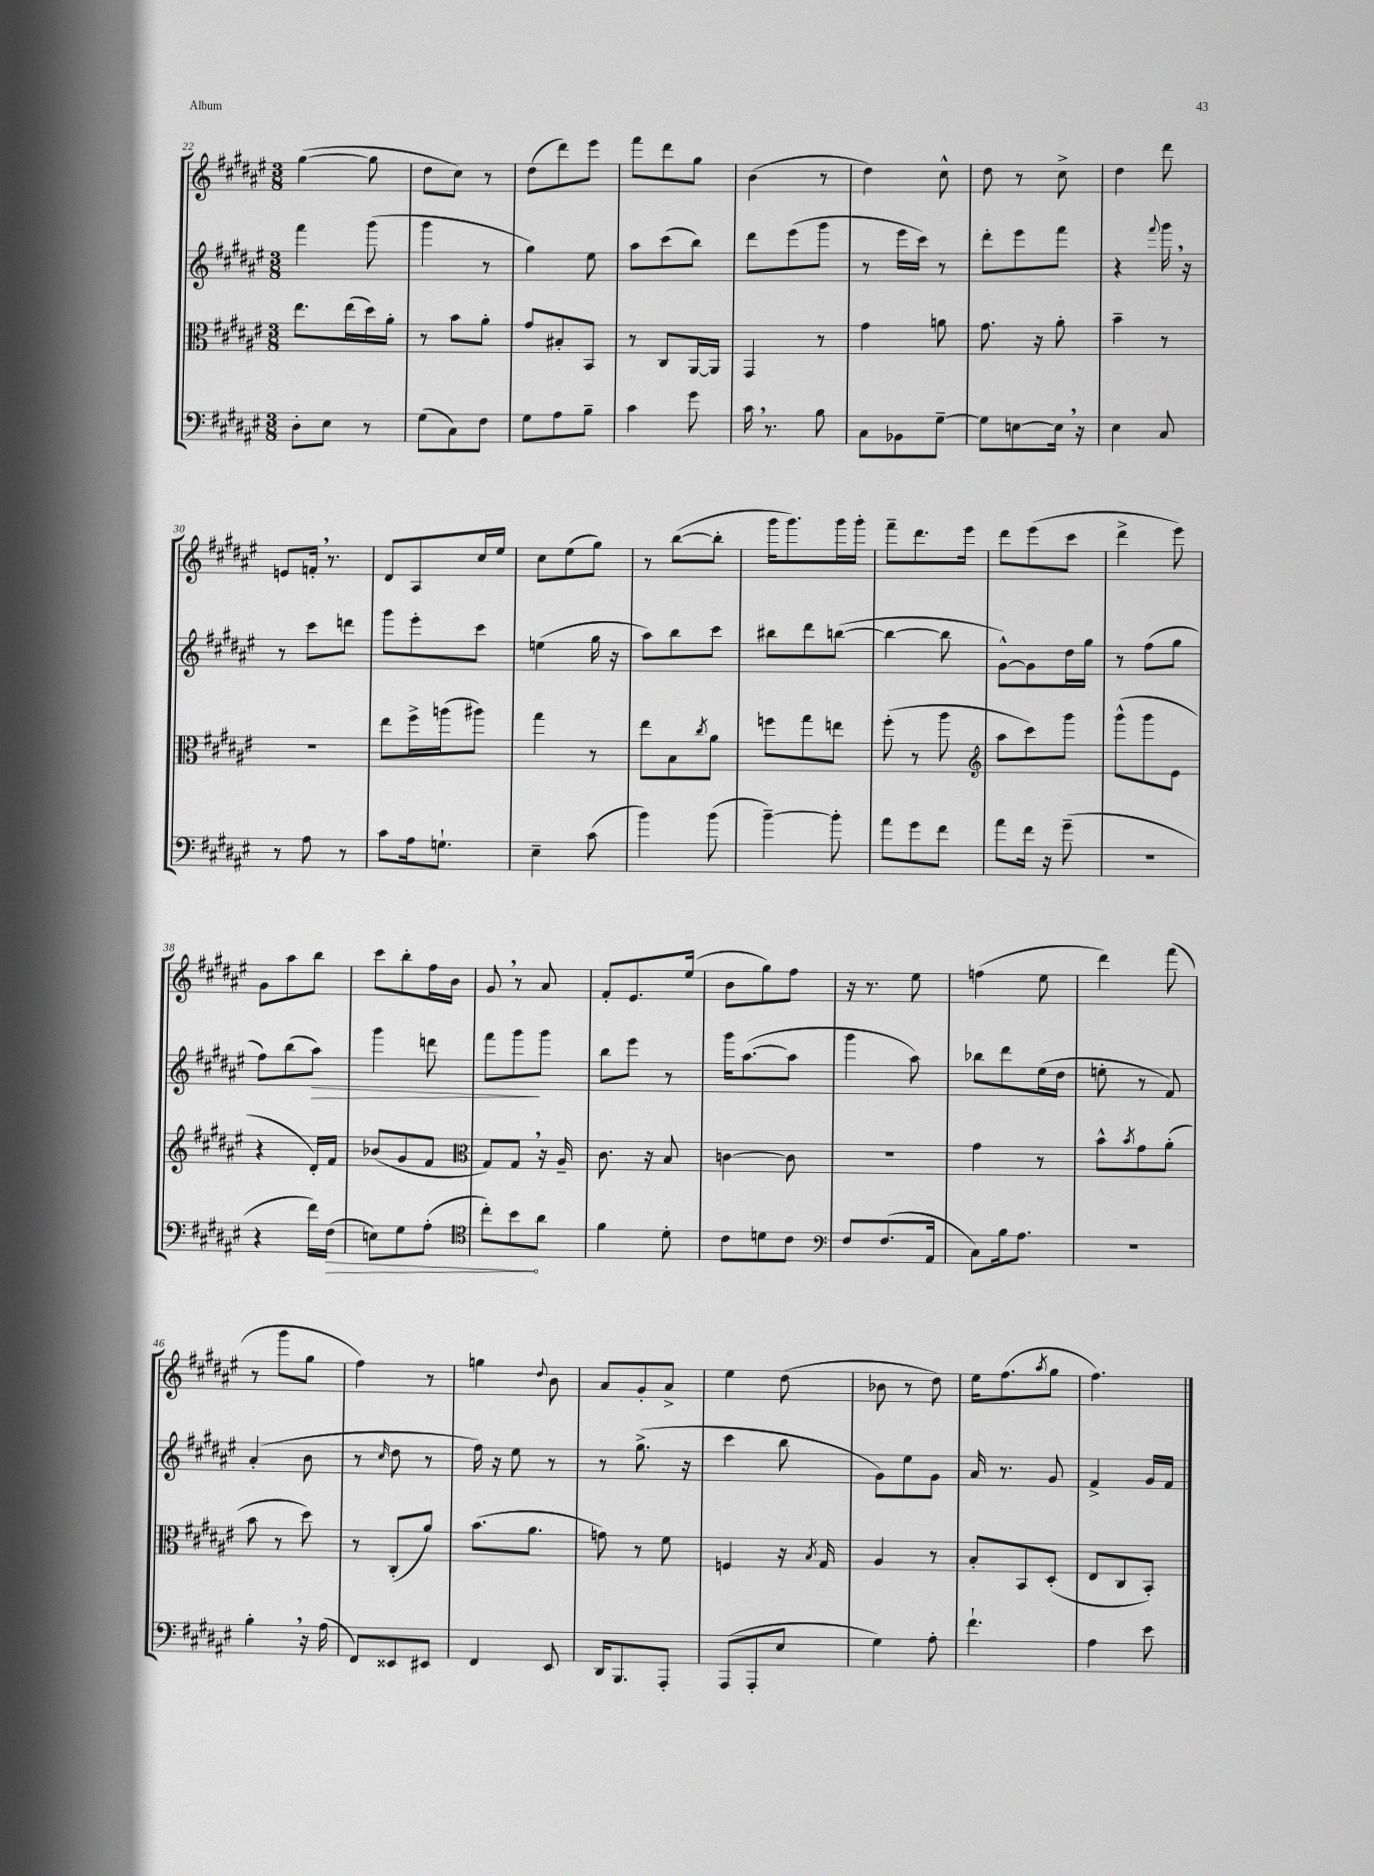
<<
\new StaffGroup <<
\new Staff = "s0" {
    \clef treble \key fis \major \numericTimeSignature \time 3/8
    gis''4~( gis''8 |
    dis''8 cis''8) r8 |
    dis''8( dis'''8) eis'''8 |
    fis'''8 dis'''8 gis''8 |
    b'4( r8 |
    dis''4) cis''8-^ |
    dis''8 r8 cis''8-> |
    dis''4 dis'''8 |
    e'8 f'16-. \breathe r8. |
    dis'8 ais8 cis''16 eis''16 |
    cis''8 eis''8( gis''8) |
    r8 b''8~( b''8-. |
    gis'''16 gis'''8.) gis'''16 gis'''16-. |
    fis'''8-- dis'''8. eis'''16 |
    dis'''8 eis'''8( cis'''8 |
    dis'''4-> eis'''8) |
    gis'8 ais''8 b''8 |
    cis'''8 b''8-. fis''16 b'16 |
    gis'8 \breathe r8 ais'8 |
    fis'8-. eis'8. eis''16( |
    b'8 gis''8) fis''8 |
    r16 r8. eis''8 |
    f''4( eis''8 |
    dis'''4) fis'''8( |
    r8 gis'''8 gis''8 |
    fis''4) r8 |
    g''4 \appoggiatura { dis''8 } b'8 |
    ais'8 gis'8-. ais'8-> |
    eis''4 dis''8( |
    bes'8 r8 dis''8) |
    eis''16 fis''8.( \acciaccatura { ais''8 } gis''8 |
    fis''4.) \bar "|." |
}
\new Staff = "s1" {
    \clef treble \key fis \major \numericTimeSignature \time 3/8
    fis'''4 gis'''8( |
    gis'''4 r8 |
    gis''4) eis''8 |
    ais''8 cis'''8( b''8) |
    dis'''8 eis'''8( gis'''8 |
    r8 eis'''16 cis'''16) r8 |
    dis'''8-. eis'''8 fis'''8 |
    r4 \appoggiatura { fis'''8 } gis'''16 \breathe r16 |
    r8 cis'''8 d'''8 |
    gis'''8 eis'''8-. cis'''8 |
    e''4( gis''16 r16 |
    ais''8) b''8 cis'''8 |
    bis''8 dis'''8 b''8~( |
    b''4~ b''8 |
    gis'8~-^) gis'8 dis''16 gis''16 |
    r8 fis''8( gis''8 |
    fis''8) b''8( ais''8\>) |
    gis'''4 d'''8 |
    fis'''8 gis'''8\! gis'''8 |
    b''8 eis'''8 r8 |
    gis'''16 ais''8.~( ais''8 |
    gis'''4 ais''8) |
    bes''8 dis'''8 eis''16( dis''16 |
    e''8-. r8 fis'8) |
    ais'4-.( b'8 |
    r8 \grace { cis''16 } dis''8 r8 |
    fis''16) r16 eis''8 r8 |
    r8 gis''8.->( r16 |
    cis'''4 b''8 |
    gis'8) eis''8 gis'8 |
    ais'16 r8. gis'8 |
    fis'4-> gis'16 fis'16 \bar "|." |
}
\new Staff = "s2" {
    \clef alto \key fis \major \numericTimeSignature \time 3/8
    eis''8. eis''16( dis''16) ais'16-. |
    r8 b'8 ais'8-. |
    gis'8 bis8-. b,8 |
    r8 cis8 ais,16~ ais,16 |
    gis,4 r8 |
    gis'4 a'8 |
    gis'8. r16 ais'8-. |
    b'4-- r8 |
    R4. |
    eis''8 fis''16-> a''16( ais''8) |
    gis''4 r8 |
    eis''8 b8 \acciaccatura { cis''8 } ais'8 |
    f''8 gis''8 e''8 |
    fis''8-.( r8 ais''8 |
    \clef treble ais''8 cis'''8) gis'''8 |
    gis'''8-^( gis'''8 eis'8 |
    r4 dis'16-.) fis'16 |
    bes'8( gis'8 fis'8 |
    \clef alto gis8) gis8 \breathe r16 ais16-- |
    cis'8. r16 b8 |
    c'4~ c'8 |
    R4. |
    gis'4 r8 |
    b'8-^ \acciaccatura { b'8 } gis'8 ais'8-.( |
    b'8 r8 dis''8) |
    r8 cis8-.( ais'8) |
    b'8.( ais'8. |
    g'8) r8 fis'8 |
    f4 r16 \acciaccatura { b8 } gis16 |
    ais4 r8 |
    b8-. b,8 dis8-.( |
    eis8 cis8 b,8-.) \bar "|." |
}
\new Staff = "s3" {
    \clef bass \key fis \major \numericTimeSignature \time 3/8
    dis8-. eis8 r8 |
    gis8( cis8) fis8 |
    gis8 ais8 b8-- |
    cis'4 gis'8 |
    cis'16 \breathe r8. b8 |
    cis8 bes,8 gis8~-- |
    gis8 e8~ e16 \breathe r16 |
    eis4 cis8 |
    r8 ais8 r8 |
    cis'8 ais16 g8.-! |
    eis4-- cis'8( |
    b'4) b'8( |
    b'4~--) b'8-. |
    ais'8 gis'8 fis'8 |
    ais'8 fis'16 r16 gis'8--( |
    R4. |
    r4 fis'16) \once \override Hairpin.circled-tip = ##t fis16\>( |
    e8) gis8 ais8-.( |
    \clef tenor cis''8-.) b'8\! ais'8 |
    fis'4 dis'8-. |
    cis'8 d'8 cis'8 |
    \clef bass fis8 fis8.( ais,16 |
    cis8) b16 ais8. |
    R4. |
    b4-. \breathe r16 ais16( |
    fis,8) eisis,8 eis,8 |
    fis,4 eis,8 |
    dis,16 b,,8. ais,,8-. |
    ais,,8( ais,,8-. eis8 |
    gis4) ais8-. |
    fis'4.-! |
    ais4 eis'8 \bar "|." |
}
>>
>>
\layout { \context { \Score currentBarNumber = #22 } }
